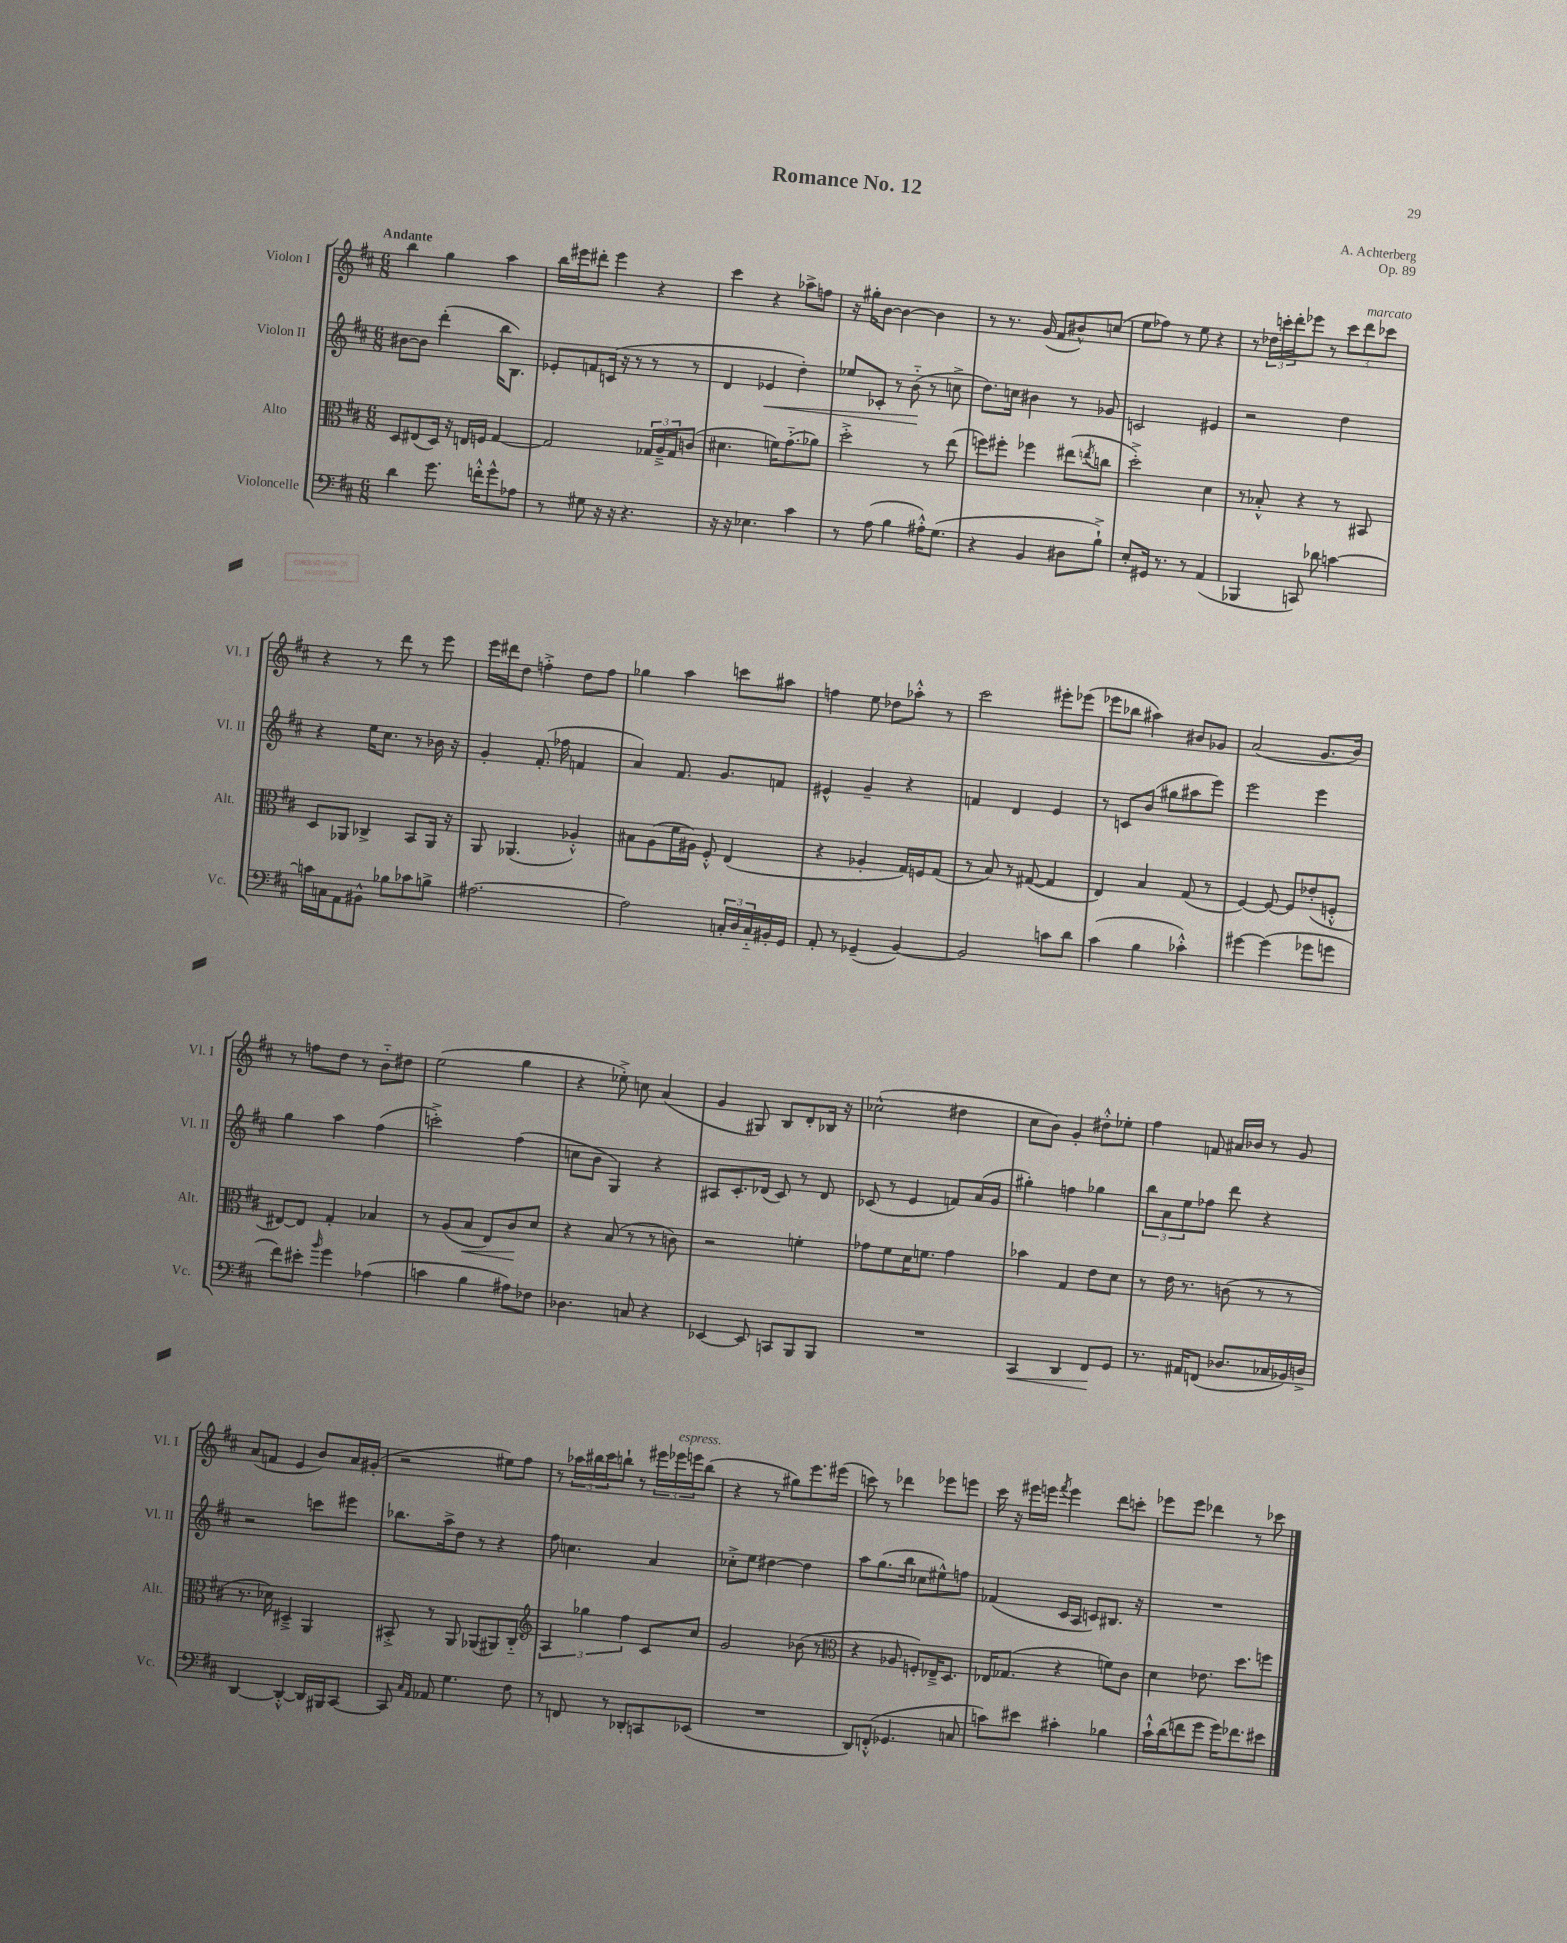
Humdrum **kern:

**kern	**kern	**kern	**kern
*staff4	*staff3	*staff2	*staff1
*clefF4	*clefC3	*clefG2	*clefG2
*k[f#c#]	*k[f#c#]	*k[f#c#]	*k[f#c#]
*M6/8	*M6/8	*M6/8	*M6/8
4d\	8D/L	[8b#\L	4bb\
.	(8E#/	8b#\]J	.
8.g\	16D/Jk)	(4ddd'\	4gg\
.	16r	.	.
.	16E/LL	.	.
16f'^^\LK	16F/JJ	.	.
8g^^\	[4G/	16bb\LK	4aa\
.	.	8.B\J)	.
8A-\J	.	.	.
=	=	=	=
8r	2G/]	8e-'/L	16bb\LL
.	.	.	16eee#\J
8G#\	.	8f/	8ddd#'\J
16r	.	(16c/Jk	4eee#\
16r	.	16r	.
4.r	.	8r	.
.	24G-/LL	8r	4r
.	24A~^/	.	.
.	24G-/J	.	.
.	(8c/J	8r	.
=	=	=	=
16r	4.d#\	4d/	4ccc#\
16r	.	.	.
4.E-\	.	.	.
.	.	4e-/	4r
.	16f\LK)	.	.
.	(8.g'~\	.	.
4c#\	.	4dd'\)	8aa-^\L
.	8a-\J)	.	8ff\J
=	=	=	=
8r	2dd'^\	8ee-/L	16r
.	.	.	16gg#'\LK
(8A\	.	8c-'/J	[8b\J
4B\	.	8r	4b\_
.	.	(8b'~\	.
16A#'^^\LK)	8r	8r	4b\]
(8.G\J	.	.	.
.	(8ee\	8cc^\	.
=	=	=	=
4r	8ff\L)	8.dd\L)	8r
.	8ff#'\J	.	8.r
.	.	16cc\Jk	.
4BB/	4ff-\	4b#\	.
.	.	.	(16g/
.	.	.	8f#/L
8D#\L	(8ee#\L	8r	8b#^^/)
.	8qee/	.	.
8B`^\J)	8cc\J	8g-/	(8cc/J
=	=	=	=
8E'/L	2dd'^\)	2c/	8ee\L
16GG#/Jk	.	.	8ff-\J)
8.r	.	.	.
.	.	.	8r
8r	.	.	8ee\
(4AA/	4d\	4e#/	4r
=	=	=	=
4BBB-/	8r	2r	8r
.	8B-'^^/	.	24dd-\LL
.	.	.	24ccc'\
.	.	.	24ddd'\J
8CC/)	4r	.	8eee-\J
8d-\	.	.	8r
[4c\	8r	4dd\	12ccc\L
.	.	.	12ddd\
.	8BB#/	.	.
.	.	.	12ccc-\J
=	=	=	=
16c\]LL	8D/L	4r	4r
16C\J	.	.	.
8AA\	8AA-/J	.	.
8BB#^^\J	4C-^/	16ee\LK	8r
.	.	8.cc#\J	.
8B-\L	.	.	8ddd\
8c-\	8BB/L	8r	8r
8B^\J	16AA-/Jk	16b-\	8eee\
.	16r	16r	.
=	=	=	=
[2.A#\	8AA/	4g'/	16eee\LL
.	.	.	16ddd#\J
.	(4.AA-/	.	8dd\J
.	.	(8.f#'/	4ff'^\
.	.	16ff-\	.
.	4A-'^^/)	4f/	8dd\L
.	.	.	8ff\J
=	=	=	=
2A#\]	8B#\L	4a/)	4gg-\
.	(8A\	.	.
.	16f#\L	8.f#/	4aa\
.	16A#\JJ)	.	.
.	8F#'^^/	.	.
.	.	8.g/L	.
24C'/LL	(4E/	.	8ccc\L
24D/	.	.	.
24C'~/	.	.	.
16BB#'/	.	8f/J	8aa#\J
16GG/JJ	.	.	.
=	=	=	=
8AA'/	4r	4e#^^/	4ff\
8r	.	.	.
(4GG-~/	4A-'/	4g~/	8ee\
.	.	.	8dd-\L
[4BB/)	16G/LL)	4r	8aa-'^^\J
.	16F/J	.	.
.	(8G/J	.	8r
=	=	=	=
2BB/]	8r	4f/	2ccc#\
.	8B/)	.	.
.	8r	4d/	.
.	([8G#/	.	.
8c\L	4G#/]	4e/	8eee#'\L
8d\J	.	.	(8eee-\J
=	=	=	=
(4c#\	4E/)	8r	8eee-\L
.	.	8c/L	8bb-\J
4B\	4B/	(8b/J	4aa#\)
.	.	8gg#\L	.
4c-'^^\)	(8G/	8aa#\	8b#/L
.	8r	8eee\J)	8g-/J
=	=	=	=
[4g#\	[4F#/)	2eee\	(2a/
(4g#\]	8F#/_	.	.
.	8F#/]L	.	.
8g-\L	(8e-'/	4eee\	8.g/L
8g\J	8F'^^/J	.	.
.	.	.	16b/Jk)
=	=	=	=
8f#\L)	[8E#/L)	4gg\	8r
8e#'\J	8E#/]J	.	8ff\L
16qqb/	.	.	.
4g\	4G'/	4aa\	8dd\J
.	.	.	8r
(4A-\	4B-/	(4ff#\	8b'~\L
.	.	.	8dd#\J
=	=	=	=
4c\	8r	2ccc'^\)	(2ee\
.	(8A/L	.	.
4B\	8B/J	.	.
.	8E/L)	.	.
8A#\L)	8c#/	(4ff#\	4gg\
8F-\J	8d/J	.	.
=	=	=	=
4.D-\	4r	8cc\L	4r
.	.	8b\J	.
.	(8B/	4G/)	8ee-'^\)
8C/	8r	.	8cc\
4r	8r	4r	(4a/
.	8c\)	.	.
=	=	=	=
[4EE-/	2r	8A#/L	4g/
.	.	8.c#'/	.
8EE-/]	.	.	8G#/)
.	.	(16d-/Jk	.
8CC/L	.	8c#/)	8B/L
8BBB/	4f'\	8r	8d'/
8BBB/J	.	8d-/	16B-/Jk
.	.	.	16r
=	=	=	=
2.r	8g-\L	(8c-/	(2cc-^^\
.	8f#\	8r	.
.	16d\K	4e/	.
.	8.f\J	.	.
.	4g-\	8f/L)	4dd#\
.	.	(16a/L	.
.	.	16g/JJ	.
=	=	=	=
4CC#/	4b-\	4gg#'\)	8cc#\L
.	.	.	8b\J)
4DD/	4G/	4ff\	4g'/
8FF#/L	8e\L	4gg-\	8dd#'^^\L
8GG/J	8d\J	.	8ee-'\J
=	=	=	=
8.r	8r	12bb\L	4ff#\
.	.	12a\	.
.	16e\	.	.
.	.	12ee\	.
16AA#/LK	8.r	.	.
(8FF/J	.	8ff-\J	8f/
8.D-/L	(8c\	8ddd\	16a#/LL
.	.	.	16b-/JJ
.	8r	4r	8r
16C-/L	.	.	.
16BB-/)	8r	.	8g/
16D^/JJ	.	.	.
=	=	=	=
[4DD/	8.r	2r	(8a/L
.	.	.	8f/J
.	16d-\)	.	.
4DD'^^/_	4D#~^/	.	4e/
16DD/]LL	4AA/	8ccc\L	8b/L)
16BBB#/J	.	.	.
[8CC#/J	.	8eee#\J	16a/L
.	.	.	(16g#'/JJ
=	=	=	=
8CC#/]	8BB#'^/	8.bb-\L	2r
16qqC#/LL	.	.	.
16qqAA/JJ	.	.	.
8AA-/	8r	.	.
.	.	16aa^\k	.
4.G\	8AA/	8dd\J	.
.	(8AA-/L	8r	.
.	8AA#/)	4r	8ee#\L)
8F#\	8C#'~/J	.	8ff#\J
=	=	=	=
*	*clefG2	*	*
8r	6A/	8ff#\	8r
8FF/	.	4.cc\	24aa-\LL
.	6gg-\	.	24bb#\
.	.	.	24ccc#\J
8r	.	.	8bb`\J
.	6ff#\	.	.
8DD-'/L	.	.	8r
8CC/	8c#/L	4a/	24eee#\LL
.	.	.	24eee-\
.	.	.	24eee\J
(8EE-/J	8cc#/J	.	(8bb\J
=	=	=	=
2.r	2g/	8cc-'^\L	4r
.	.	8ee\J	.
.	.	[4dd#\	8r
.	.	.	8gg#\L)
.	(8b-\	4dd#\]	8.eee\
.	8r	.	.
.	.	.	(16eee#\Jk
=	=	=	=
*	*clefC3	*	*
8DD/L)	4r	8aa\L	8ccc\)
(8FF'^^/J	.	(8.gg\	8r
4.GG-/	8A-/	.	4ddd-\
.	.	16bb\Jk	.
.	8F'/L)	8cc-\L	.
.	16E-~^/K	8ee#^^\)	8eee-\L
.	8.D/J	.	.
8C/	.	8ff\J	8eee\J
=	=	=	=
8c\L)	16E-/LK	(4f-/	16ccc#\
.	(8.G-/J	.	16r
8e#\J	.	.	16eee#\LL
.	.	.	16eee\JJ
.	.	.	8qfff#/
4c#'\	4r	16c#/LL	4eee\
.	.	16A/JJ	.
.	.	8c/L)	.
4B-\	8f\L)	8.B#/J	8ddd\L
.	8c#\J	.	8ccc'\J
.	.	16r	.
=	=	=	=
16c#`^^\LL	4d\	2.r	8eee-\L
(16d\J	.	.	.
8f\	.	.	8eee-\J
8g\J	8.e-\	.	4ddd-\
16g\LK)	.	.	.
8.f-\	8.dd\L	.	.
.	.	.	8r
8e#\J	8ff\J	.	8ccc-\
==	==	==	==
*-	*-	*-	*-
